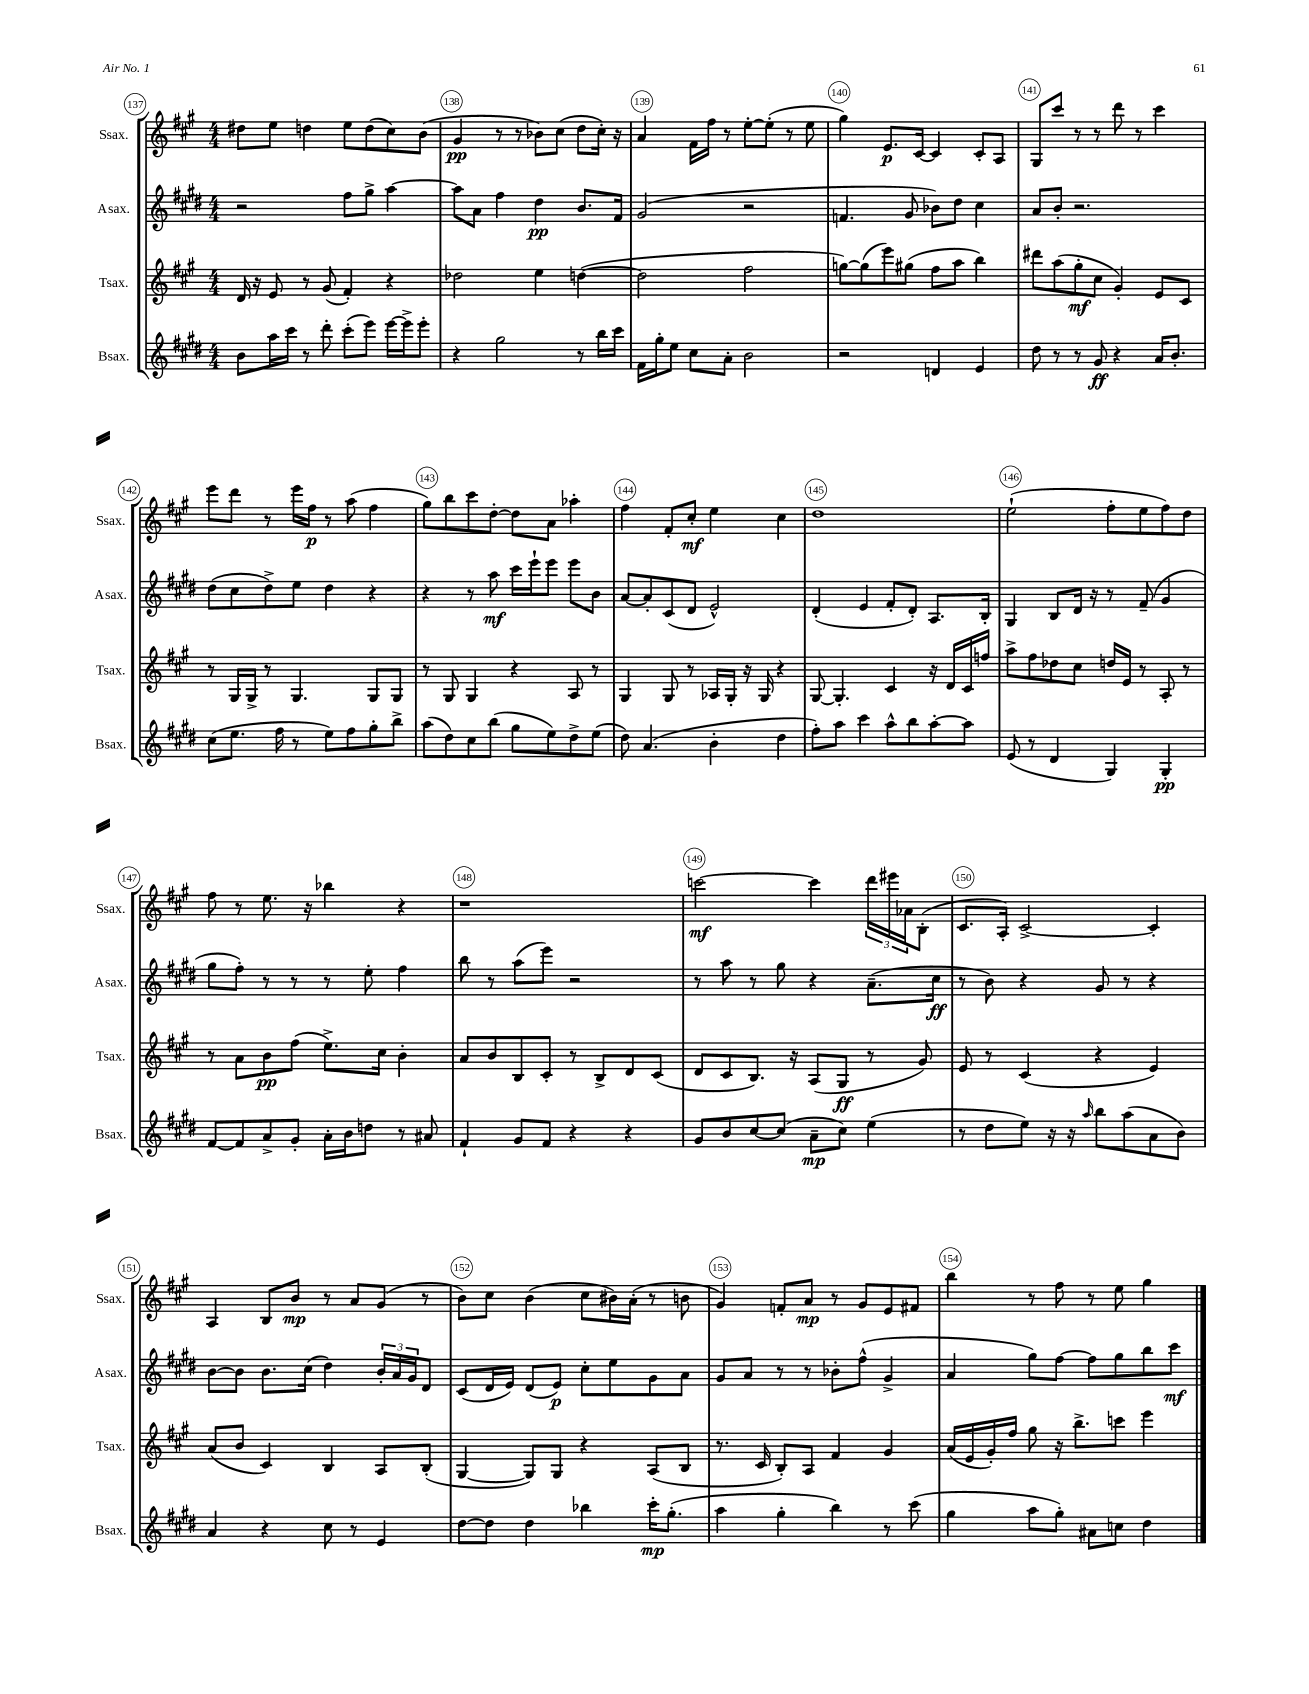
<<
\new StaffGroup <<
\new Staff = "s0" \with { instrumentName = "Ssax." shortInstrumentName = "Ssax." } {
    \clef treble \key a \major \numericTimeSignature \time 4/4
    dis''8 e''8 d''4 e''8 d''8( cis''8) b'8( |
    gis'4\pp r8 r8 bes'8) cis''8( d''8 cis''16-.) r16 |
    a'4 fis'16 fis''16 r8 e''8~-. e''8-.( r8 e''8 |
    gis''4) e'8.\p cis'16~ cis'4 cis'8-. a8 |
    gis8 cis'''8 r8 r8 d'''8 r8 cis'''4 |
    e'''8 d'''8 r8 e'''16 fis''16\p r8 a''8( fis''4 |
    gis''8) b''8 cis'''8 d''8~-. d''8 a'8 aes''4-. |
    fis''4 fis'8-. cis''8-.\mf e''4 cis''4 |
    d''1 |
    e''2-!( fis''8-. e''8 fis''8) d''8 |
    fis''8 r8 e''8. r16 bes''4 r4 |
    r1 |
    c'''2~\mf c'''4 \tuplet 3/2 { d'''16 eis'''16 aes'16 } b8-.( |
    cis'8. a16-.) cis'2~-> cis'4-. |
    a4 b8 b'8\mp r8 a'8 gis'8( r8 |
    b'8) cis''8 b'4( cis''8 bis'16) a'16-.( r8 b'8 |
    gis'4) f'8-. a'8\mp r8 gis'8 e'8 fis'8 |
    b''4 r8 fis''8 r8 e''8 gis''4 \bar "|." |
}
\new Staff = "s1" \with { instrumentName = "Asax." shortInstrumentName = "Asax." } {
    \clef treble \key e \major \numericTimeSignature \time 4/4
    r2 fis''8 gis''8-> a''4~ |
    a''8 a'8 fis''4 dis''4\pp b'8. fis'16 |
    gis'2( r2 |
    f'4. gis'8 bes'8) dis''8 cis''4 |
    a'8 b'8-. r2. |
    dis''8( cis''8 dis''8->) e''8 dis''4 r4 |
    r4 r8 a''8\mf cis'''16 e'''16-! e'''8 e'''8 b'8 |
    a'8~ a'8-. cis'8( dis'8 e'2-^) |
    dis'4-.( e'4 fis'8-. dis'8-.) a8. b16-. |
    gis4 b8 dis'16 r16 r8 fis'8--( gis'4 |
    gis''8 fis''8-.) r8 r8 r8 e''8-. fis''4 |
    b''8 r8 a''8( e'''8) r2 |
    r8 a''8 r8 gis''8 r4 a'8.--( cis''16\ff |
    r8 b'8) r4 gis'8 r8 r4 |
    b'8~ b'8 b'8. cis''16( dis''4) \tuplet 3/2 { b'16-. a'16 gis'16 } dis'8 |
    cis'8( dis'16 e'16) dis'8( e'8\p) cis''8-. e''8 gis'8 a'8 |
    gis'8 a'8 r8 r8 bes'8-. fis''8-^( gis'4-> |
    a'4 gis''8) fis''8~ fis''8 gis''8 b''8 cis'''8\mf \bar "|." |
}
\new Staff = "s2" \with { instrumentName = "Tsax." shortInstrumentName = "Tsax." } {
    \clef treble \key a \major \numericTimeSignature \time 4/4
    d'16 r16 e'8 r8 gis'8( fis'4-.) r4 |
    des''2 e''4 d''4~( |
    d''2 fis''2 |
    g''8~) g''8( e'''8) gis''8( fis''8 a''8 b''4) |
    dis'''8 a''8( gis''8-.\mf cis''8 gis'4-.) e'8 cis'8 |
    r8 gis16 gis16-> r8 gis4. gis8 gis8 |
    r8 gis8 gis4 r4 a8 r8 |
    gis4 gis8 r8 aes16 gis16-. r16 gis16 r4 |
    gis8~ gis4.-. cis'4 r16 d'16 cis'16 f''16 |
    a''8-> fis''8 des''8 cis''8 d''16 e'16 r8 a8-. r8 |
    r8 a'8 b'8\pp fis''8( e''8.->) cis''16 b'4-. |
    a'8 b'8 b8 cis'8-. r8 b8-> d'8 cis'8( |
    d'8 cis'8 b8.) r16 a8( gis8\ff r8 gis'8) |
    e'8 r8 cis'4( r4 e'4) |
    a'8( b'8 cis'4) b4 a8 b8-.( |
    gis4~ gis8) gis8 r4 a8( b8 |
    r8. cis'16 b8-.) a8 fis'4 gis'4 |
    a'16( e'16 gis'16-.) fis''16 gis''8 r16 b''8.-> c'''8 e'''4 \bar "|." |
}
\new Staff = "s3" \with { instrumentName = "Bsax." shortInstrumentName = "Bsax." } {
    \clef treble \key e \major \numericTimeSignature \time 4/4
    b'8 a''16 cis'''16 r8 dis'''8-. cis'''8-.( e'''8) e'''16~ e'''16-> e'''8-. |
    r4 gis''2 r8 b''16 cis'''16 |
    fis'16 gis''16-. e''8 cis''8 a'8-. b'2 |
    r2 d'4 e'4 |
    dis''8 r8 r8 gis'8\ff r4 a'16 b'8.-. |
    cis''8( e''8. fis''16 r8 e''8) fis''8 gis''8-. b''8-> |
    a''8( dis''8) cis''8 b''8( gis''8 e''8) dis''8-> e''8( |
    dis''8) a'4.( b'4-. dis''4 |
    fis''8-.) a''8 cis'''4 a''8-^ b''8 a''8~-. a''8 |
    e'8( r8 dis'4 gis4) gis4-.\pp |
    fis'8~ fis'8 a'8-> gis'8-. a'16-. b'16 d''8 r8 ais'8 |
    fis'4-! gis'8 fis'8 r4 r4 |
    gis'8 b'8 cis''8~ cis''8( a'8--\mp cis''8) e''4( |
    r8 dis''8 e''8) r16 r16 \grace { a''16 } b''8 a''8( a'8 b'8) |
    a'4 r4 cis''8 r8 e'4 |
    dis''8~ dis''8 dis''4 bes''4 cis'''16-.\mp gis''8.-.( |
    a''4 gis''4-. b''4) r8 cis'''8( |
    gis''4 a''8 gis''8-.) ais'8 c''8 dis''4 \bar "|." |
}
>>
>>
\layout { \context { \Score currentBarNumber = #137 \override BarNumber.break-visibility = ##(#f #t #t) barNumberVisibility = #all-bar-numbers-visible \override BarNumber.stencil = #(make-stencil-circler 0.1 0.3 ly:text-interface::print) } }
